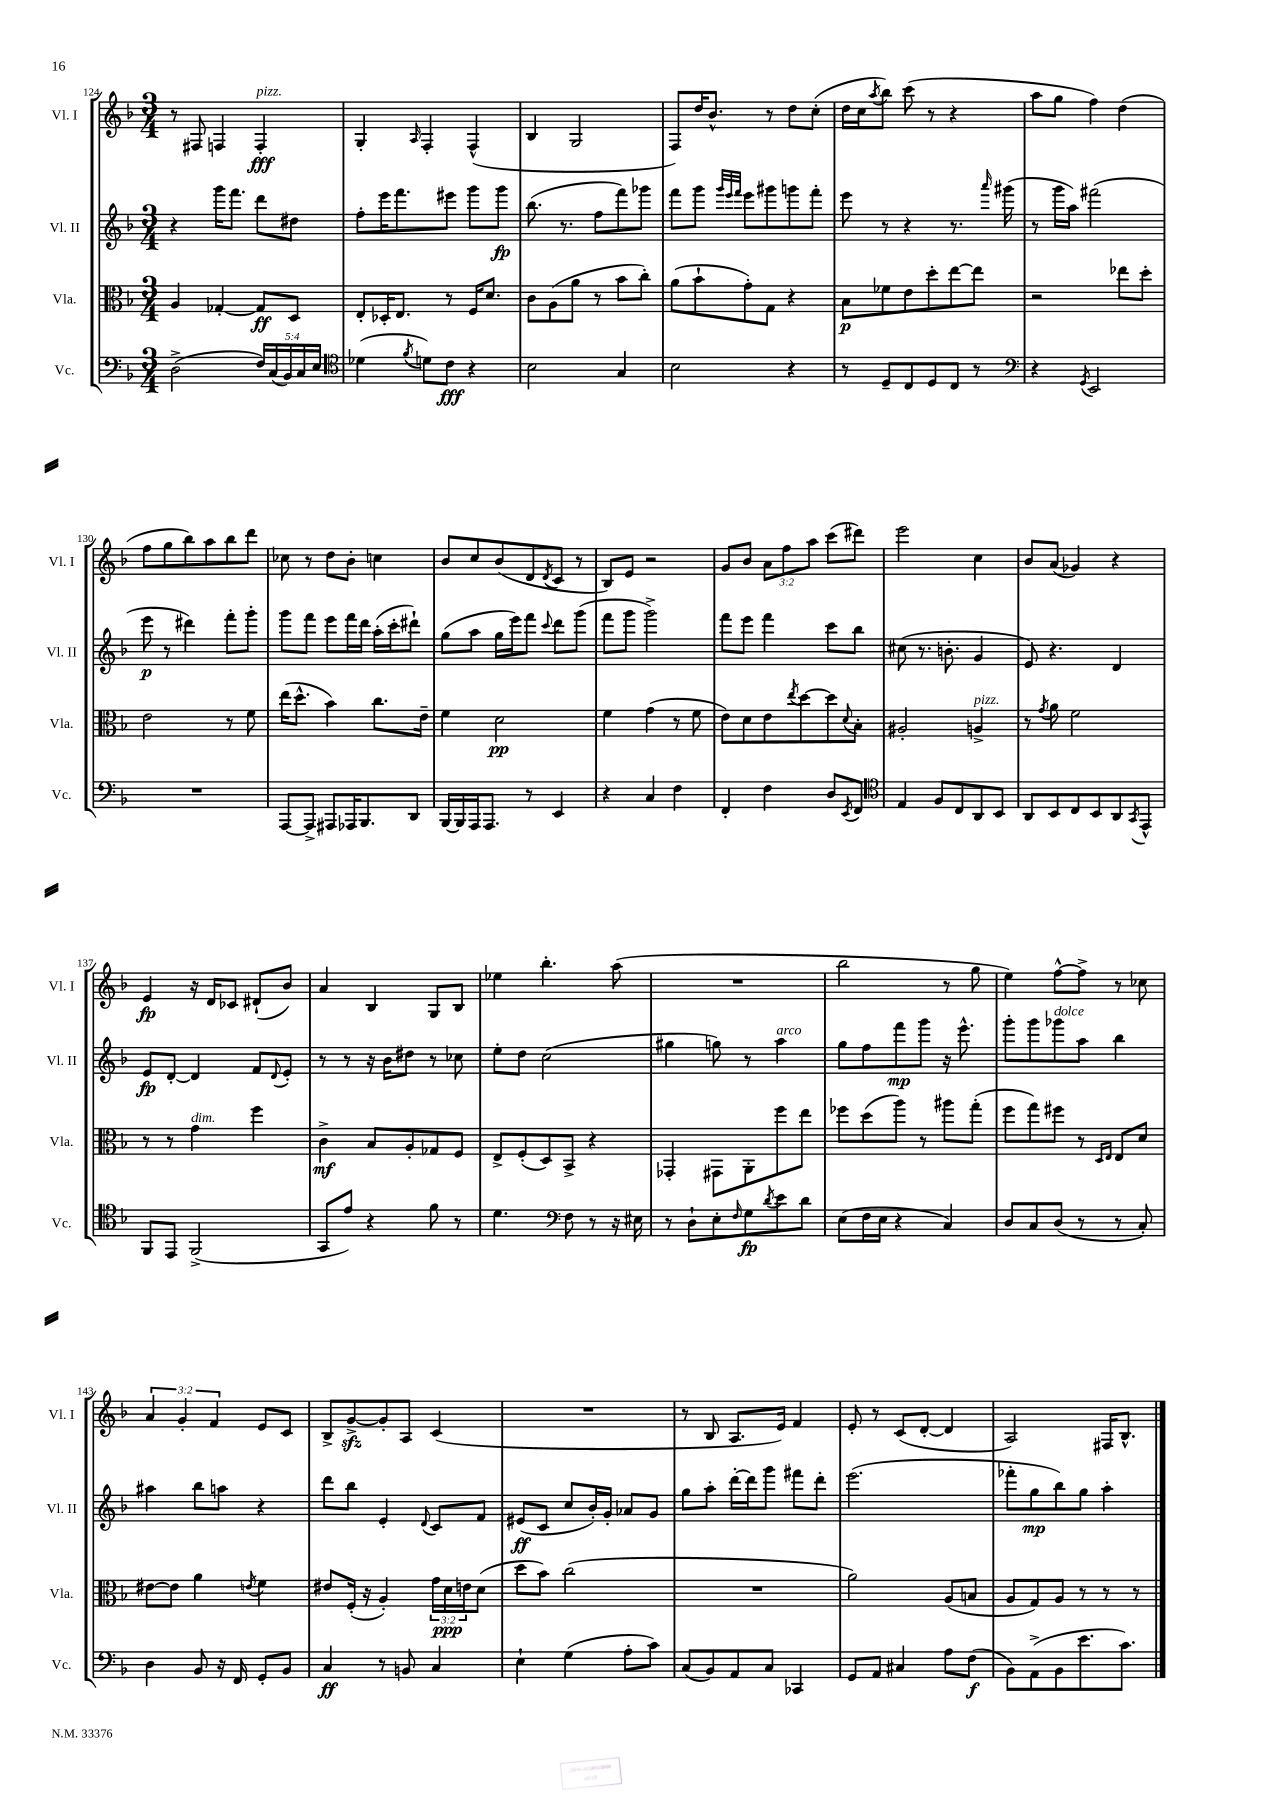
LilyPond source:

<<
\new StaffGroup <<
\new Staff = "s0" \with { instrumentName = "Vl. I" shortInstrumentName = "Vl. I" } {
    \clef treble \key f \major \numericTimeSignature \time 3/4 \override Staff.TupletNumber.text = #tuplet-number::calc-fraction-text
    r8 fis8 f4 f4-.\fff^\markup { \italic "pizz." } |
    g4-. \grace { a16 } f4-. f4-^( |
    bes4 g2 |
    f8) d''16 bes'8.-^ r8 d''8 c''8-.( |
    d''16 c''16 \acciaccatura { a''8 } bes''8) c'''8( r8 r4 |
    a''8 g''8 f''4) d''4( |
    f''8 g''8 bes''8) a''8 bes''8 d'''8 |
    ces''8 r8 d''8 bes'8-. c''4 |
    bes'8 c''8 bes'8( d'8 \acciaccatura { d'8 } c'8 r8 |
    bes8) e'8 r2 |
    g'8 bes'8 \tuplet 3/2 { a'8 f''8 a''8 } c'''8( dis'''8) |
    e'''2 c''4 |
    bes'8 a'8( ges'4) r4 |
    e'4\fp r16 d'16 ces'8 dis'8-!( bes'8) |
    a'4 bes4 g8 bes8 |
    ees''4 bes''4.-. a''8( |
    R2. |
    bes''2 r8 g''8 |
    e''4) f''8~-^ f''8-> r8 ces''8 |
    \tuplet 3/2 { a'4 g'4-. f'4 } e'8 c'8 |
    bes8-> g'8~->\sfz g'8-. a8 c'4( |
    R2. |
    r8 bes8 a8. e'16) f'4 |
    e'8-. r8 c'8( d'8~-. d'4 |
    a2) fis16 bes8.-^ \bar "|." |
}
\new Staff = "s1" \with { instrumentName = "Vl. II" shortInstrumentName = "Vl. II" } {
    \clef treble \key f \major \numericTimeSignature \time 3/4
    r4 g'''16 f'''8. d'''8 dis''8 |
    f''8-. e'''16 f'''8. eis'''8 g'''8 g'''8\fp |
    bes''8.( r8. f''8 f'''8) ges'''8 |
    f'''8 g'''8 \grace { g'''32 e'''32 f'''32 } e'''8 gis'''8 g'''8 f'''8-. |
    e'''8 r8 r4 r8. \grace { a'''16 } gis'''16( |
    r8 g'''16 a''16) fis'''2( |
    e'''8\p r8 dis'''4) f'''8-. g'''8-. |
    g'''8 f'''8 e'''8 f'''16 d'''16 a''16-.( c'''16-. dis'''8-!) |
    g''8( a''8 g''16 e'''16) f'''8 \appoggiatura { c'''8 } d'''8 g'''8( |
    f'''8 g'''8 g'''2->) |
    f'''8 e'''8 f'''4 c'''8 bes''8 |
    cis''8( r8. b'8.-. g'4 |
    e'8) r4. d'4 |
    e'8\fp d'8~-. d'4 f'8 \appoggiatura { d'8 } e'8-. |
    r8 r8 r16 bes'16 dis''8 r8 ces''8 |
    e''8-. d''8 c''2( |
    gis''4 g''8) r8 a''4^\markup { \italic "arco" } |
    g''8 f''8 f'''8\mp g'''8 r16 e'''8.-^ |
    g'''8-. g'''8 ges'''8^\markup { \italic "dolce" } a''8 bes''4 |
    ais''4 bes''8 a''8 r4 |
    d'''8 bes''8 e'4-. \appoggiatura { d'8 } c'8 f'8 |
    eis'8\ff( c'8 c''8 bes'16-.) g'16-. aes'8 g'8 |
    g''8 a''8-. d'''16~-. d'''16 g'''8 fis'''8 d'''8-. |
    e'''2.( |
    fes'''8-. g''8\mp bes''8) g''8 a''4-. \bar "|." |
}
\new Staff = "s2" \with { instrumentName = "Vla." shortInstrumentName = "Vla." } {
    \clef alto \key f \major \numericTimeSignature \time 3/4 \override Staff.TupletNumber.text = #tuplet-number::calc-fraction-text
    a4 ges4~-. ges8\ff d8 |
    e8-. des16-. e8. r8 f16 d'8. |
    c'8 a8( a'8 r8 bes'8 c''8-.) |
    a'8( bes'8-! g'8-.) g8 r4 |
    bes8\p fes'8 e'8 d''8-. e''8~ e''8 |
    r2 ees''8 d''8-. |
    e'2 r8 f'8 |
    e''16( d''8.-^ bes'4) c''8. e'16-- |
    f'4 d'2\pp |
    f'4 g'4( r8 f'8 |
    e'8) d'8 e'8 \acciaccatura { e''8 } d''8~ d''8 \appoggiatura { d'8 } bes8-. |
    ais2-. a4->^\markup { \italic "pizz." } |
    r8 \acciaccatura { g'8 } a'8 f'2 |
    r8 r8 g'4^\markup { \italic "dim." } f''4 |
    c'4->\mf bes8 a8-. ges8 f8 |
    e8-> f8-.( d8) bes,8-> r4 |
    ges,4-. gis,8 a,8-. f''8 e''8 |
    fes''8 d''8( a''8) r8 ais''8 g''8-.( |
    f''8 g''8) fis''8 r8 \grace { d16 e16 } e8 d'8 |
    eis'8~ eis'8 a'4 \acciaccatura { e'8 } f'4 |
    eis'8 f16-.( r16 a4-.) \tuplet 3/2 { g'16 d'16\ppp e'16 } d'8( |
    d''8 bes'8) c''2( |
    R2. |
    a'2) a8( b8 |
    a8 g8) a8 r8 r8 r8 \bar "|." |
}
\new Staff = "s3" \with { instrumentName = "Vc." shortInstrumentName = "Vc." } {
    \clef bass \key f \major \numericTimeSignature \time 3/4 \override Staff.TupletNumber.text = #tuplet-number::calc-fraction-text
    d2->( \tuplet 5/4 { f16) c16( bes,16) c16 e16 } |
    \clef tenor des'4( \acciaccatura { f'8 } d'8) c'8\fff r4 |
    bes2 g4 |
    bes2 r4 |
    r8 d8-- c8 d8 c8 r8 |
    \clef bass r4 \acciaccatura { g,8 } e,2 |
    R2. |
    a,,8~ a,,8-> ais,,8 aes,,16 bes,,8. d,8 |
    bes,,16~ bes,,16 a,,16 a,,8. r8 e,4 |
    r4 c4 f4 |
    f,4-. f4 d8 \acciaccatura { e,8 } f,8 |
    \clef tenor e4 f8 c8 a,8 bes,8 |
    a,8 bes,8 c8 bes,8 a,8 \acciaccatura { g,8 } e,8-^ |
    f,8 e,8 f,2->( |
    g,8 e'8) r4 f'8 r8 |
    d'4. \clef bass f8 r8 r16 eis16 |
    r8 d8-! e8-. \grace { f16 } g8\fp \acciaccatura { d'8 } e'8 d'8 |
    e8( f16 e16 r4 c4) |
    d8 c8 d8( r8 r8 c8-.) |
    d4 bes,8 r16 f,16 g,8-. bes,8 |
    c4\ff r8 b,8 c4 |
    e4-! g4( a8-. c'8) |
    c8( bes,8) a,8 c8 ces,4 |
    g,8 a,8 cis4 a8 f8\f( |
    bes,8) a,8->( bes,8 e'8. c'8.) \bar "|." |
}
>>
>>
\layout { \context { \Score currentBarNumber = #124 } }
